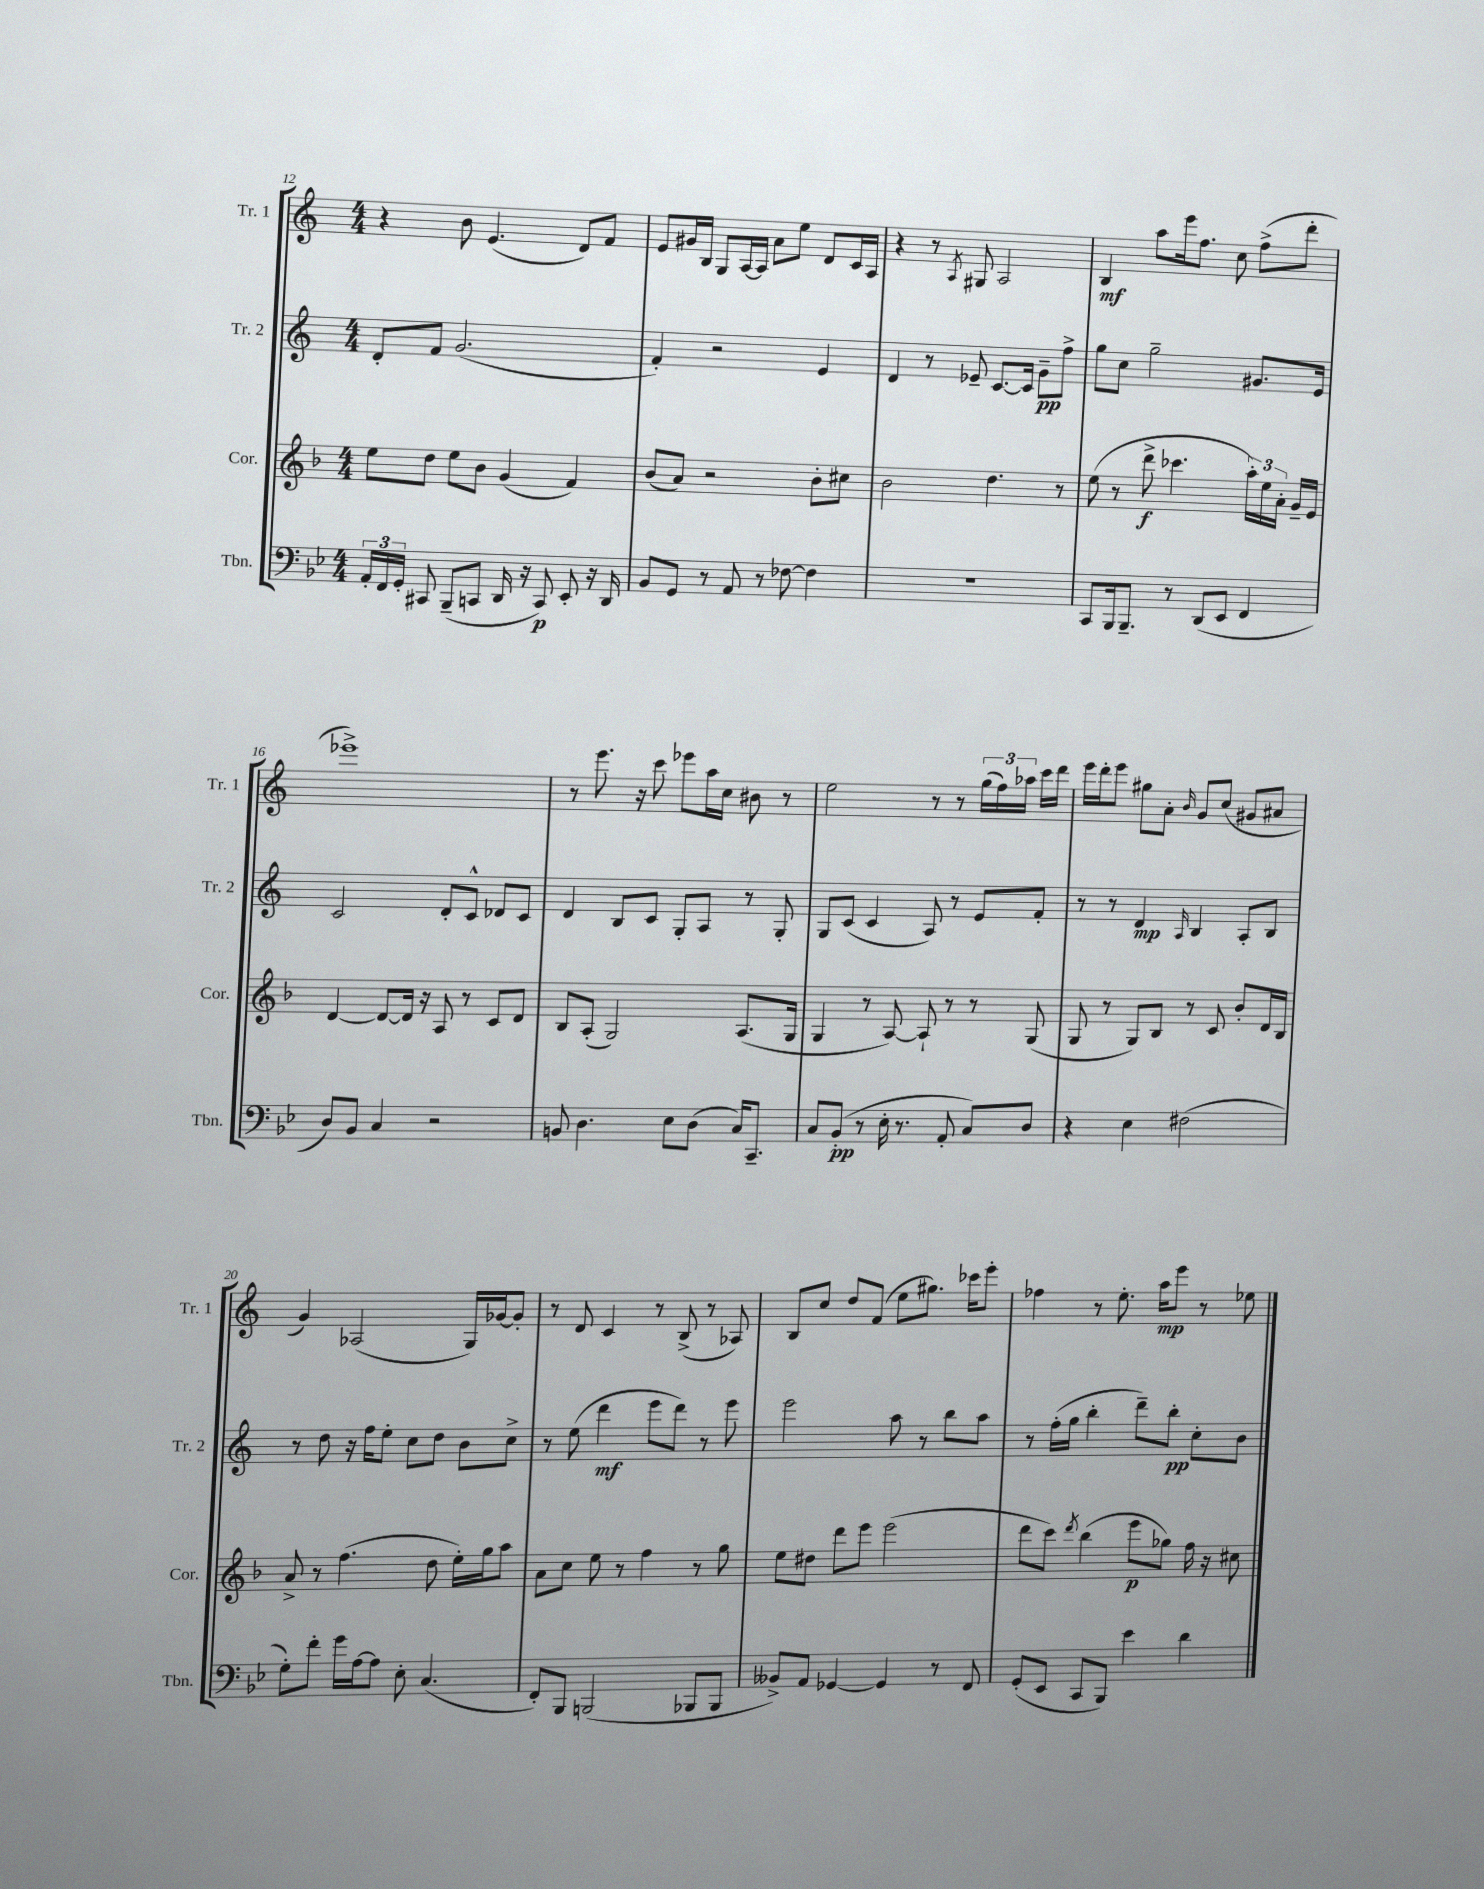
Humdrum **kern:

**kern	**kern	**kern	**kern
*staff4	*staff3	*staff2	*staff1
*clefF4	*clefG2	*clefG2	*clefG2
*k[b-e-]	*k[b-]	*k[]	*k[]
*M4/4	*M4/4	*M4/4	*M4/4
24AA'/LL	8ee\L	8d'/L	4r
24FF/	.	.	.
24GG'/JJ	.	.	.
8CC#/	8dd\J	8f/J	.
(8BBB-~/L	8ee\L	(2.g/	8b\
8CC/J	8b-\J	.	(4.e/
16DD/	(4g/	.	.
16r	.	.	.
8CC/)	.	.	.
8EE-'/	4f/)	.	8d/L)
16r	.	.	8f/J
16DD/	.	.	.
=	=	=	=
8BB-/L	(8b-/L	4f'/)	8e/L
8GG/J	8a/J)	.	16g#/L
.	.	.	16B/JJ
8r	2r	2r	8G/L
8AA/	.	.	[16A/L
.	.	.	16A/]JJ
8r	.	.	8a\L
[8F-\	.	.	8ee\J
4F-\]	8b-'\L	4e/	8d/L
.	8cc#\J	.	16c/L
.	.	.	16A/JJ
=	=	=	=
1r	2b-\	4d/	4r
.	.	8r	8r
.	.	.	8qA/
.	.	8e-~/	8G#/
.	4.dd\	[8.c/L	2A/
.	.	16c/]Jk	.
.	.	8g~\L	.
.	8r	8ff^\J	.
=	=	=	=
8CC/L	(8ee\	8gg\L	4B/
16BBB-/k	8r	8cc\J	.
8.BBB-~/J	.	.	.
.	8ddd^\	2gg~\	8aa\L
8r	4.ccc-\	.	16eee\k
.	.	.	8.ff\J
(8DD/L	.	.	.
8EE-/J	.	.	8cc\
4FF/	24aa'\LL)	8.g#/L	(8ff^\L
.	24ee\	.	.
.	24a'\JJ	.	.
.	16g~/LL	.	8ddd'\J
.	16e/JJ	16e/Jk	.
=	=	=	=
8D/L)	[4d/	2c/	1eee-^)
8BB-/J	.	.	.
4C/	8d/_L	.	.
.	16d/]Jk	.	.
.	16r	.	.
2r	8A/	8d'/L	.
.	8r	8c^^/J	.
.	8c/L	8d-/L	.
.	8d/J	8c/J	.
=	=	=	=
8BB/	8B-/L	4d/	8r
4.D\	(8A'/J	.	8.eee\
.	2G/)	8B/L	.
.	.	.	16r
.	.	8c/J	8ccc\
8E-\L	.	8G'/L	8eee-\L
(8D\J	.	8A/J	16aa\L
.	.	.	16cc\JJ
16C/LK)	(8.A/L	8r	8b#\
8.CC~/J	.	.	.
.	.	8G'/	8r
.	16G/Jk	.	.
=	=	=	=
8C/L	4G/	8G/L	2ee\
(8BB-'/J	.	(8c/J	.
8r	8r	4c/	.
16E-'\	[8A/)	.	.
8.r	.	.	.
.	8A`/]	8A/)	8r
8AA'/	8r	8r	8r
8C/L)	8r	8e/L	(24gg\LL
.	.	.	24ff\)
.	.	.	24aa-\JJ
8D/J	(8G/	8f'/J	16ccc\LL
.	.	.	16ddd\JJ
=	=	=	=
4r	8G/	8r	16eee\LL
.	.	.	16ddd'\J
.	8r	8r	8eee\J
4E-\	8G/L)	4d/	8gg#\L
.	8B-/J	.	8a'\J
.	.	16qqA/	16qqb/
(2F#\	8r	4B/	8g/L
.	8c/	.	(8cc/J
.	8b-'/L	8A'/L	8g#/L
.	16d/L	8B/J	8a#/J
.	16B-/JJ	.	.
=	=	=	=
8G'\L)	8a^/	8r	4g/)
8f'\J	8r	8dd\	.
16g\LL	(4.ff\	16r	(2A-/
[16A\J	.	16ff\LK	.
8A\]J	.	8ee'\J	.
8E-'\	.	8cc\L	.
(4.C/	8dd\	8dd\J	.
.	16ee'\LL)	8b\L	16G/LL)
.	16gg\J	.	[16g-/J
.	8aa\J	8cc^\J	8g-'/]J
=	=	=	=
8FF'/L)	8a\L	8r	8r
8BBB-/J	8cc\J	(8ee\	8d/
(2BBB/	8ee\	4ddd\	4c/
.	8r	.	.
.	4ff\	8eee\L	8r
.	.	8ddd\J)	(8B^/
8BBB-/L	8r	8r	8r
8BBB-/J	8gg\	8eee\	8A-/)
=	=	=	=
8BB--^/L)	8ee\L	2eee\	8B/L
8AA/J	8dd#\J	.	8cc/J
[4GG-/	8ddd\L	.	8dd/L
.	8eee\J	.	(8f/J
4GG-/]	(2eee\	8aa\	8ee\L
.	.	8r	8.gg#\J)
8r	.	8bb\L	.
.	.	.	16ccc-\LK
8FF/	.	8aa\J	8eee'\J
=	=	=	=
(8GG'/L	8ddd\L	8r	4ff-\
8EE-/J	8ccc\J)	(16ff'\LL	.
.	.	16gg\JJ	.
.	8qddd/	.	.
8CC/L	(4bb-\	4bb'\	8r
8BBB-/J)	.	.	8.ee'\
4e-\	8eee\L	8ddd~\L)	.
.	.	.	16aa\LK
.	8gg-\J)	8bb'\J	8eee\J
4d\	16ff\	8cc'\L	8r
.	16r	.	.
.	8cc#\	8b\J	8ee-\
==	==	==	==
*-	*-	*-	*-
